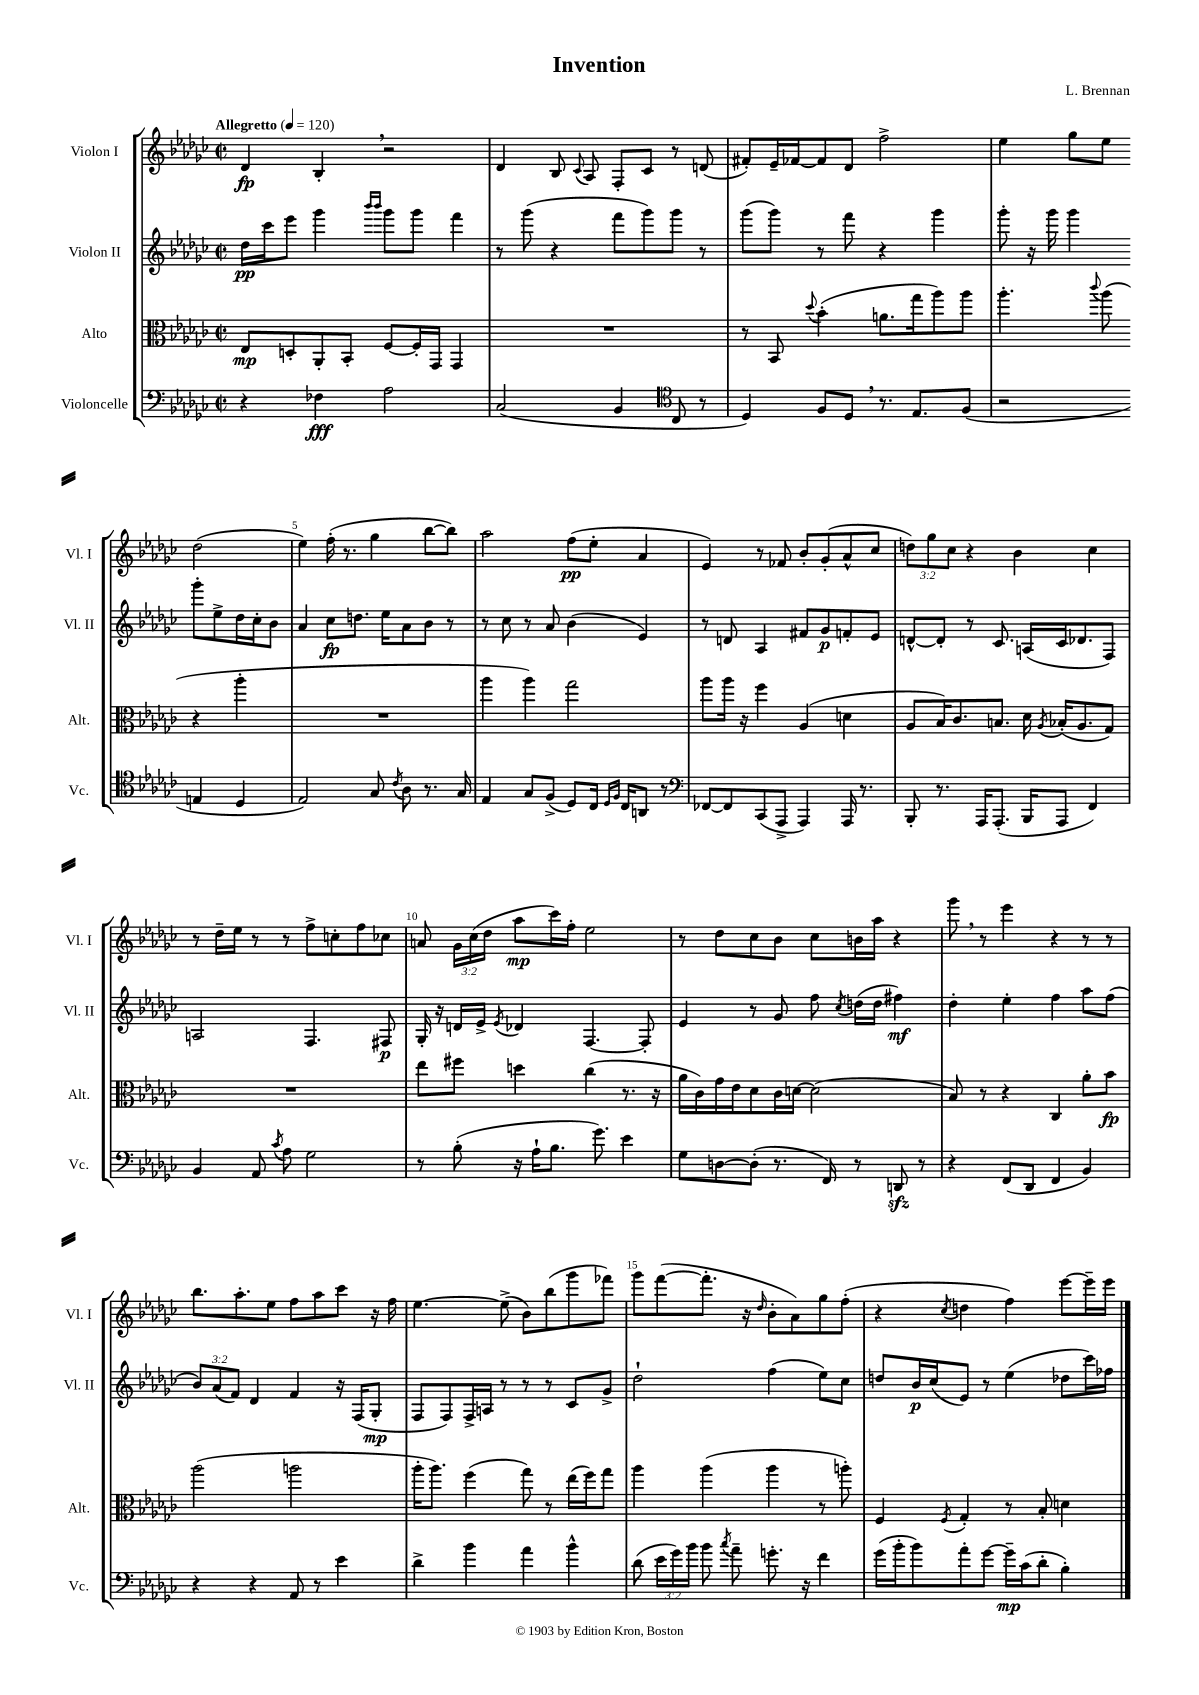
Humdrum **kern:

**kern	**kern	**kern	**kern
*staff4	*staff3	*staff2	*staff1
*clefF4	*clefC3	*clefG2	*clefG2
*k[b-e-a-d-g-c-]	*k[b-e-a-d-g-c-]	*k[b-e-a-d-g-c-]	*k[b-e-a-d-g-c-]
*M2/2	*M2/2	*M2/2	*M2/2
*met(c|)	*met(c|)	*met(c|)	*met(c|)
*MM120	*MM120	*MM120	*MM120
4r	8E-	16dd-	4d-
.	.	16ccc-	.
.	8D'	8eee-	.
4F-	8AA-'	4ggg-	4B-'
.	8BB-'	.	.
.	.	16qqbbb-	.
.	.	16qqbbb-	.
2A-	[8F	8ggg-	2r
.	16F']	8ggg-	.
.	16GG-	.	.
.	4GG-	4fff	.
=	=	=	=
(2C-	1r	8r	4d-
.	.	(8ggg-	.
.	.	4r	8B-
.	.	.	8qqc-
.	.	.	8A-
4BB-	.	8fff	8F'
.	.	8ggg-)	8c-
*clefC4	*	*	*
8C-	.	8ggg-	8r
8r	.	8r	(8d
=	=	=	=
4D-)	8r	(8ggg-	8f#')
.	8BB-	8ggg-)	16e-~
.	.	.	[16f-
.	8qqdd-	.	.
8F	(4b-'	8r	8f-]
8D-	.	8fff	8d-
8.r	8.a	4r	2ff^
8.E-	16gg-	.	.
.	8aa-)	4ggg-	.
(8F	8aa-	.	.
=	=	=	=
2r	4.aa-'	8ggg-'	4ee-
.	.	16r	.
.	.	16ggg-	.
.	.	4ggg-	8gg-
.	8qqccc-	.	.
.	(8aa-	.	8ee-
4E	4r	8ggg-'	(2dd-
.	.	8ee-^	.
4D-	4aa-'	16dd-	.
.	.	16cc-'	.
.	.	8b-	.
=	=	=	=
2E-)	1r	4a-	4ee-)
.	.	8cc-	(16ff'
.	.	.	8.r
.	.	8.dd	.
8G-	.	.	4gg-
.	.	16ee-	.
8qc-	.	.	.
8A-	.	8a-	.
8.r	.	8b-	[8bb-
.	.	8r	8bb-])
16G-	.	.	.
=	=	=	=
4E-	4aa-	8r	2aa-
.	.	8cc-	.
8G-	4aa-)	8r	.
(8F^	.	8a-	.
8D-)	2gg-	(4b-	(8ff
16C-	.	.	8ee-'
16qqD-	.	.	.
16qqF	.	.	.
16C-	.	.	.
8AA	.	4e-)	4a-
8r	.	.	.
=	=	=	=
*clefF4	*	*	*
[8FF-	8aa-	8r	4e-)
8FF-]	16aa-	8d	.
.	16r	.	.
(8CC-	4ff	4A-	8r
8AAA-^	.	.	8f-
4AAA-)	(4A-	8f#	8b-'
.	.	8g-	(8g-'
16AAA-	4d	8f'	8a-^^
8.r	.	.	.
.	.	8e-	8cc-
=	=	=	=
8BBB-'	8A-	[8d^^	12dd)
.	.	.	12gg-
8.r	16B-)	8d']	.
.	.	.	12cc-
.	8.c-	.	.
.	.	8r	4r
16AAA-	.	.	.
(8.AAA-'	8.B	8.c-	.
.	.	.	4b-
16BBB-	16d-	(16A	.
.	8qA-	.	.
8AAA-	(16B-'	16c-	.
.	8.A-	8.d-	.
4FF)	.	.	4cc-
.	8G-)	8F)	.
=	=	=	=
4BB-	1r	2A	8r
.	.	.	16dd-~
.	.	.	16ee-
8AA-	.	.	8r
8qc-	.	.	.
8A-	.	.	8r
2G-	.	4.F	8ff^
.	.	.	8cc'
.	.	.	8ff
.	.	8F#	8cc-
=	=	=	=
8r	8ee-	16G-'	8a
.	.	16r	.
(8B-'	8ff#	16d	24g-
.	.	.	(24cc-
.	.	16e-^	.
.	.	.	24dd-
.	.	8qe-	.
16r	4dd	4d-	8aa-
16A-`	.	.	.
8.B-	.	.	16ccc-)
.	.	.	16ff'
.	(4cc-	[4.F	2ee-
8.g-)	.	.	.
4e-	8.r	.	.
.	.	8F']	.
.	16r	.	.
=	=	=	=
8G-	16a-	4e-	8r
.	16c-)	.	.
[8D	16g-	.	8dd-
.	16e-	.	.
(8D']	8d-	8r	8cc-
8.r	16c-	8g-	8b-
.	[16d	.	.
.	(2d]	8ff	8cc-
16FF)	.	.	.
.	.	8qcc-	.
8r	.	(16dd	16b
.	.	16dd	16aa-
8DD	.	4ff#)	4r
8r	.	.	.
=	=	=	=
4r	8B-)	4dd-'	8ggg-
.	8r	.	8r
(8FF	4r	4ee-'	4eee-
8DD-	.	.	.
4FF	4C-	4ff	4r
4BB-)	8a-'	8aa-	8r
.	8b-	(8ff	8r
=	=	=	=
4r	(2aa-	12b-)	8.bb-
.	.	(12a-	.
.	.	12f)	.
.	.	.	8.aa-'
4r	.	4d-	.
.	.	.	8ee-
8AA-	2aa	4f	8ff
8r	.	.	8aa-
4e-	.	16r	8ccc-
.	.	(16F	.
.	.	8G-'	16r
.	.	.	16ff
=	=	=	=
4d-^	16aa-'	8F	[4.ee-
.	8.aa-)	.	.
.	.	8F)	.
4b-	(4ff	16F^	.
.	.	16A	.
.	.	8r	(8ee-^]
4a-	8gg-)	8r	8b-)
.	8r	8r	(8bb-
4b-^^	(16ee-	8c-	8ggg-
.	16ff)	.	.
.	8gg-	8g-^	8fff-)
=	=	=	=
(8d-	4aa-	2dd-`	8ggg-
24e-	.	.	([8fff
24g-)	.	.	.
24b-	.	.	.
8b-	(4aa-	.	8.fff']
8qcc-	.	.	.
8a-~	.	.	.
.	.	.	16r
.	.	.	16qqdd-
8.g'	4aa-	(4ff	8b-'
.	.	.	8a-)
16r	.	.	.
4f	8r	8ee-)	8gg-
.	8aa')	8cc-	(8ff'
=	=	=	=
(16g-	4F	8dd	4r
16b-'	.	.	.
8b-)	.	16b-	.
.	.	(16cc-	.
.	8qF	.	8qcc-
8a-'	4G-'	8e-)	4dd
[8g-	.	8r	.
16g-~]	8r	(4ee-	4ff)
(16c-	.	.	.
8d-'	8B-'	.	.
4B-')	4d	8dd-	[8eee-
.	.	16ccc-)	16eee-~]
.	.	16ff-	16eee-
==	==	==	==
*-	*-	*-	*-
